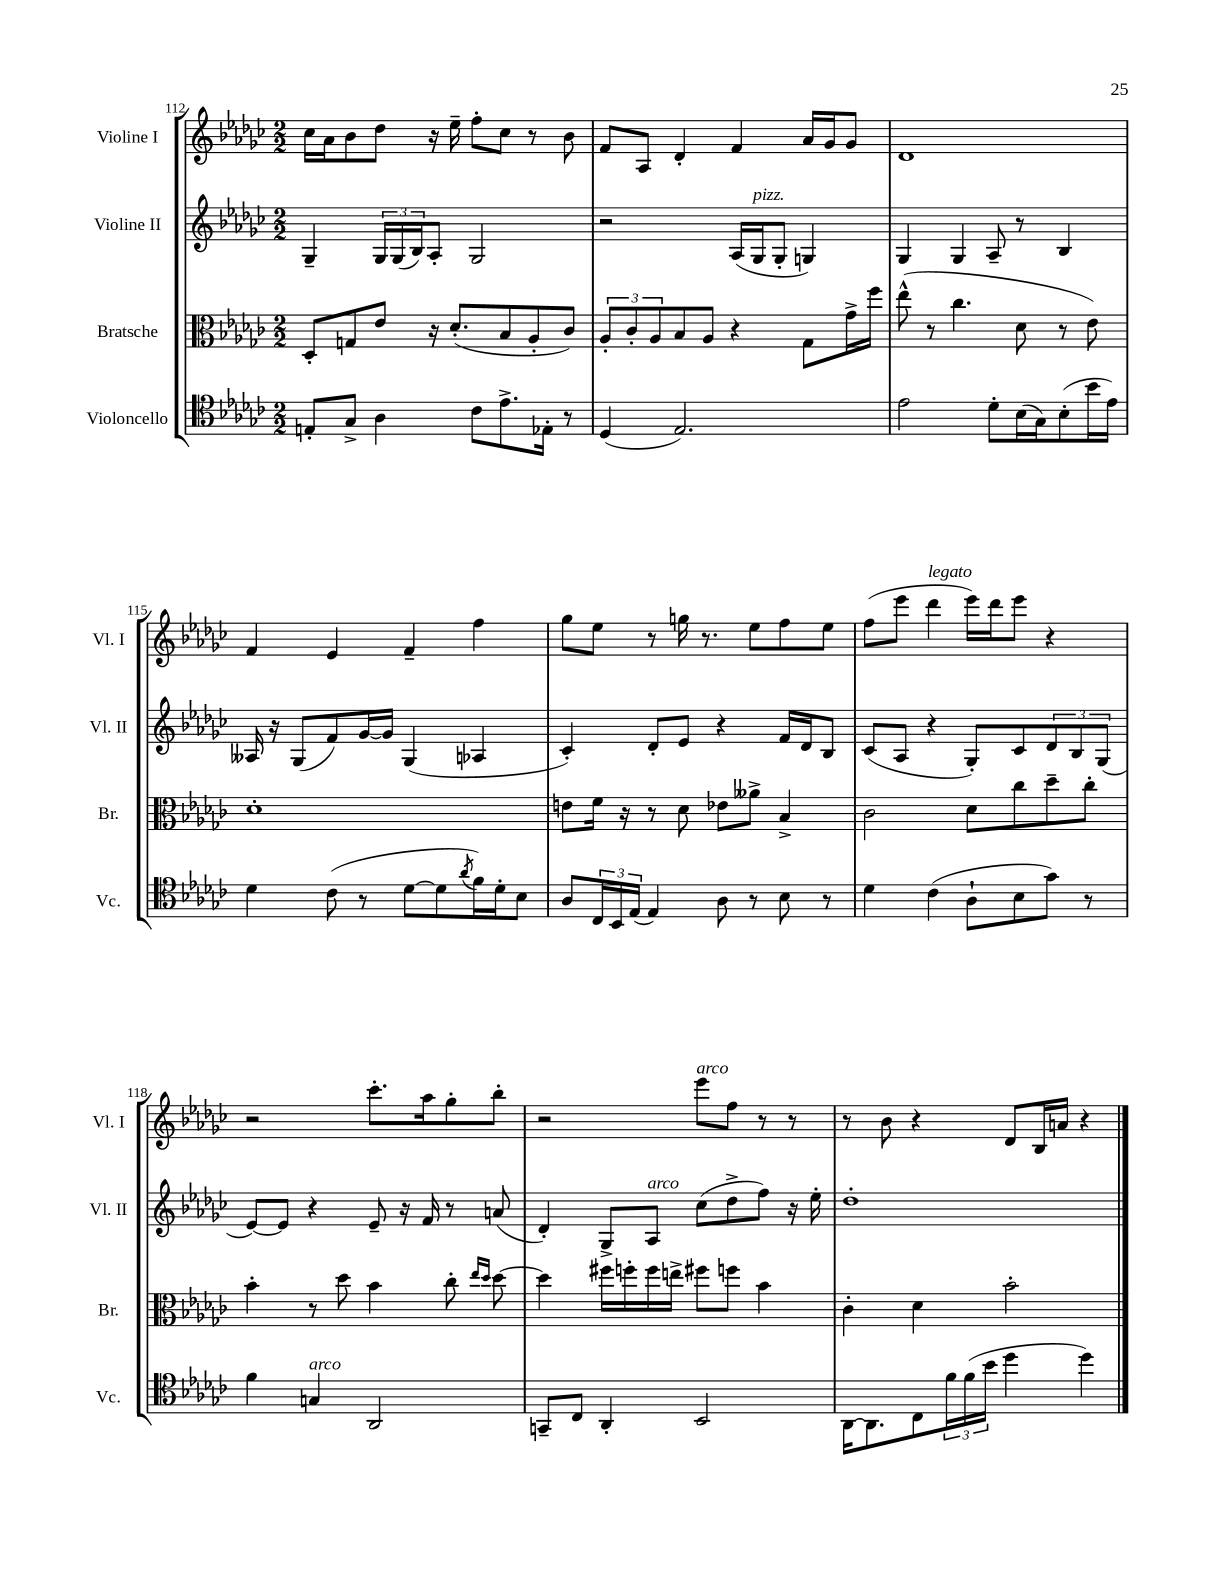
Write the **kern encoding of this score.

**kern	**kern	**kern	**kern
*staff4	*staff3	*staff2	*staff1
*clefC4	*clefC3	*clefG2	*clefG2
*k[b-e-a-d-g-c-]	*k[b-e-a-d-g-c-]	*k[b-e-a-d-g-c-]	*k[b-e-a-d-g-c-]
*M2/2	*M2/2	*M2/2	*M2/2
8E'/L	8D-'/L	4G-~/	16cc-\LL
.	.	.	16a-\J
8G-^/J	8G/	.	8b-\
4A-\	8e-/J	24G-/LL	8dd-\J
.	.	(24G-/	.
.	.	24B-/J)	.
.	16r	8A-'/J	16r
.	(8.d-'/L	.	16ee-~\
8c-\L	.	2G-/	8ff'\L
8.e-^\	8B-/	.	8cc-\J
.	8A-'/	.	8r
16E-'\Jk	.	.	.
8r	8c-/J)	.	8b-\
=	=	=	=
(4D-/	12A-'/L	2r	8f/L
.	12c-'/	.	.
.	.	.	8A-/J
.	12A-/	.	.
2.E-/)	8B-/	.	4d-'/
.	8A-/J	.	.
.	4r	(16A-/LL	4f/
.	.	16G-/J	.
.	.	8G-'/J	.
.	8G-\L	4G/)	16a-/LL
.	.	.	16g-/J
.	16g-^\L	.	8g-/J
.	16ff\JJ	.	.
=	=	=	=
2e-\	(8ee-^^\	4G-/	1d-
.	8r	.	.
.	4.cc-\	4G-/	.
8d-'\L	.	8A-~/	.
(16B-\L	8d-\	8r	.
16G-\J)	.	.	.
(8B-'\	8r	4B-/	.
16b-\L	8e-\)	.	.
16e-\JJ)	.	.	.
=	=	=	=
4d-\	1d-'	16A--/	4f/
.	.	16r	.
.	.	(8G-/L	.
(8c-\	.	8f/)	4e-/
8r	.	[16g-/L	.
.	.	16g-/]JJ	.
[8d-\L	.	(4G-/	4f~/
8d-\]	.	.	.
8qa-/	.	.	.
16f\L)	.	4A-/	4ff\
16d-'\J	.	.	.
8B-\J	.	.	.
=	=	=	=
8A-/L	8e\L	4c-'/)	8gg-\L
24C-/L	16f\Jk	.	8ee-\J
24BB-/	.	.	.
.	16r	.	.
(24E-/JJ	.	.	.
4E-/)	8r	8d-'/L	8r
.	8d-\	8e-/J	16gg\
.	.	.	8.r
8A-\	8e-\L	4r	.
8r	8a--^\J	.	8ee-\L
8B-\	4B-^/	16f/LL	8ff\
.	.	16d-/J	.
8r	.	8B-/J	8ee-\J
=	=	=	=
4d-\	2c-\	(8c-/L	(8ff\L
.	.	8A-/J	8eee-\J
(4c-\	.	4r	4ddd-\
8A-`\L	8d-\L	8G-'/L)	16eee-\LL)
.	.	.	16ddd-\J
8B-\	8cc-\	8c-/	8eee-\J
8g-\J)	8dd-~\	12d-/	4r
.	.	12B-/	.
8r	8cc-'\J	.	.
.	.	(12G-/J	.
=	=	=	=
4f\	4b-'\	[8e-/L)	2r
.	.	8e-/]J	.
4G/	8r	4r	.
.	8dd-\	.	.
2AA-/	4b-\	8e-~/	8.ccc-'\L
.	.	16r	.
.	.	16f/	16aa-\k
.	8cc-'\	8r	8gg-'\
.	16qqee-/LL	.	.
.	16qqdd-/JJ	.	.
.	[8dd-\	(8a/	8bb-'\J
=	=	=	=
8GG~/L	4dd-\]	4d-'/)	2r
8C-/J	.	.	.
4AA-'/	16ff#\LL	8G-^/L	.
.	16ff'\	.	.
.	16ff\	8A-/J	.
.	16ee^\JJ	.	.
2BB-/	8ff#\L	(8cc-\L	8eee-\L
.	8ff\J	8dd-^\	8ff\J
.	4b-\	8ff\J)	8r
.	.	16r	8r
.	.	16ee-'\	.
=	=	=	=
[16AA-\LK	4c-'\	1dd-'	8r
8.AA-\]	.	.	.
.	.	.	8b-\
8C-\	4d-\	.	4r
24f\L	.	.	.
(24f\	.	.	.
24b-\JJ	.	.	.
4dd-\	2b-'\	.	8d-/L
.	.	.	16B-/L
.	.	.	16a/JJ
4dd-\)	.	.	4r
==	==	==	==
*-	*-	*-	*-
